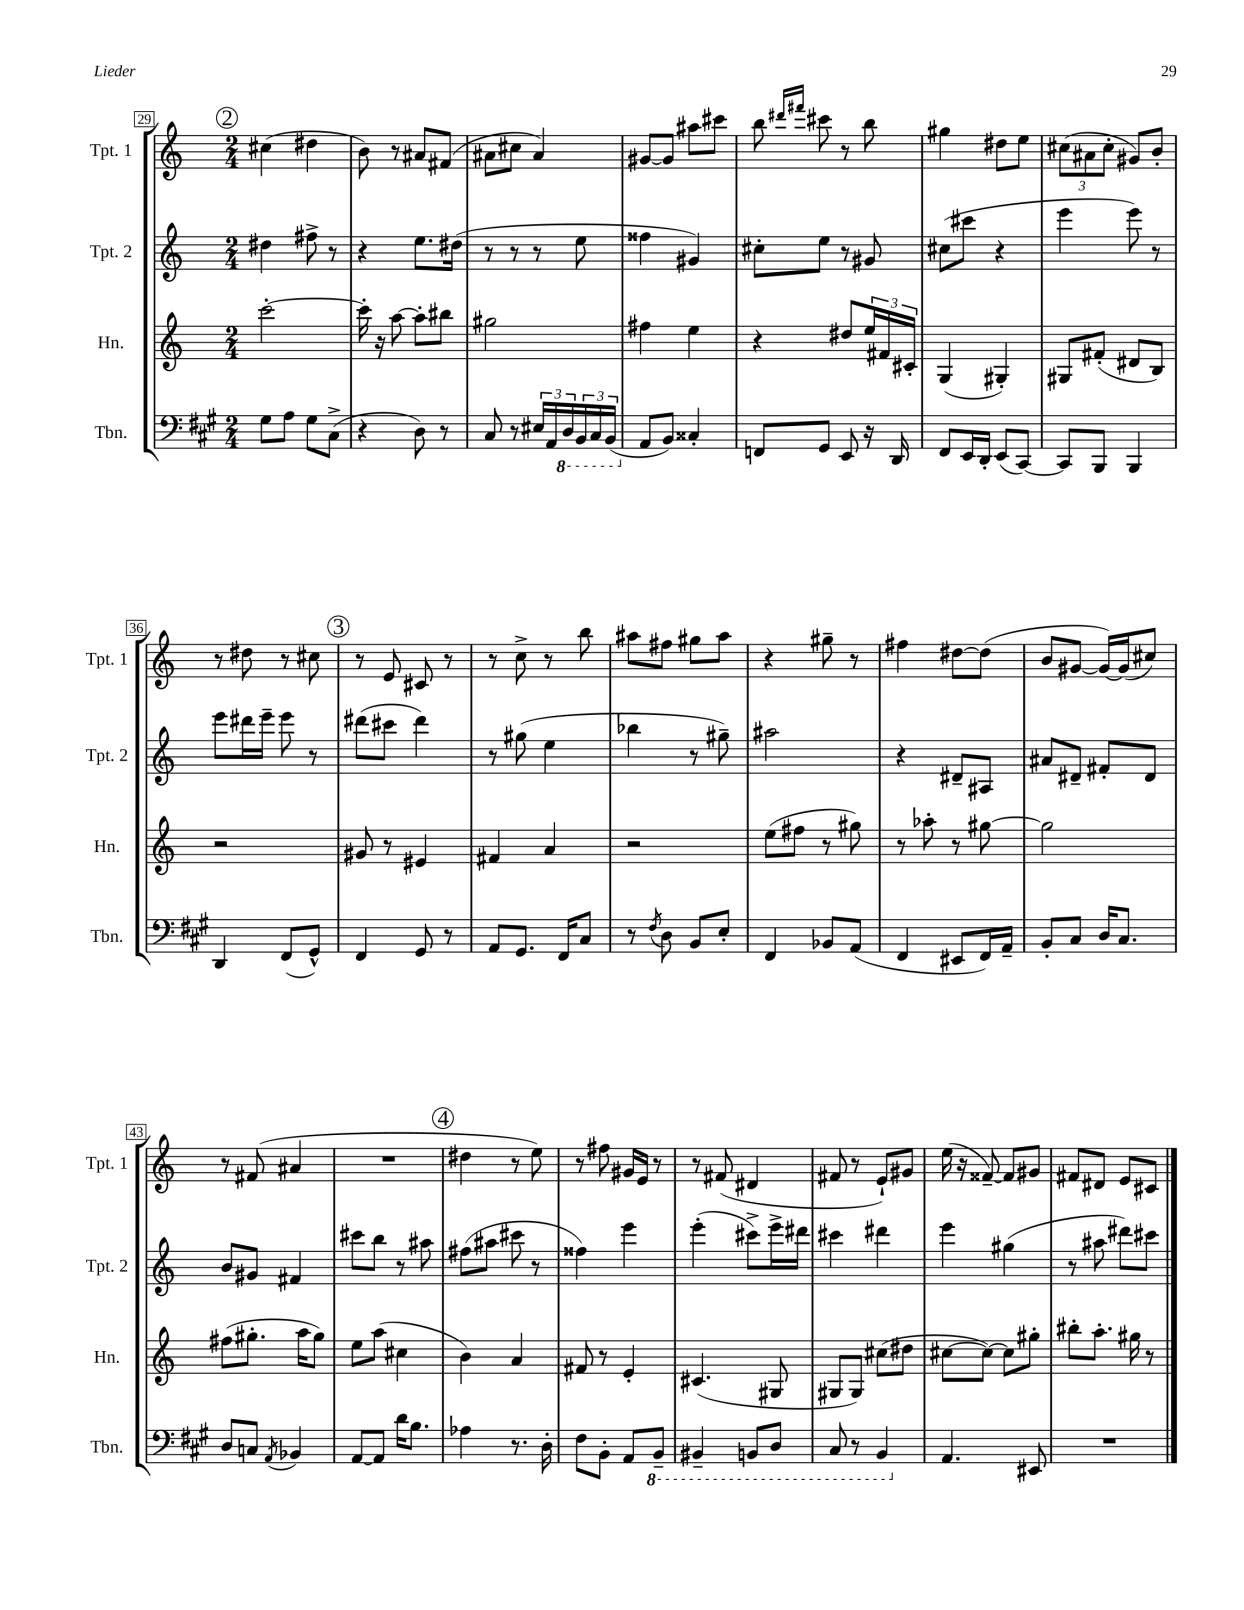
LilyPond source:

<<
\new StaffGroup <<
\new Staff = "s0" \with { instrumentName = "Tpt. 1" shortInstrumentName = "Tpt. 1" } {
    \clef treble \key c \major \numericTimeSignature \time 2/4
    \mark \markup { \circle "2" } cis''4( dis''4 |
    b'8) r8 ais'8 fis'8( |
    ais'8 cis''8 ais'4) |
    gis'8~ gis'8 ais''8 cis'''8 |
    b''8 \grace { dis'''16 fis'''16 } cis'''8 r8 b''8 |
    gis''4 dis''8 e''8 |
    \tuplet 3/2 { cis''8( ais'8 cis''8-. } gis'8) b'8-. |
    r8 dis''8 r8 cis''8 |
    \mark \markup { \circle "3" } r8 e'8 cis'8 r8 |
    r8 c''8-> r8 b''8 |
    ais''8 fis''8 gis''8 ais''8 |
    r4 gis''8-- r8 |
    fis''4 dis''8~ dis''8( |
    b'8 gis'8~ gis'16~) gis'16( cis''8) |
    r8 fis'8( ais'4 |
    R2 |
    \mark \markup { \circle "4" } dis''4 r8 e''8) |
    r8 fis''8 gis'16 e'16 r8 |
    r8 fis'8( dis'4 |
    fis'8 r8 e'8-!) gis'8 |
    e''16( r16 fisis'8~--) fisis'8 gis'8 |
    fis'8 dis'8 e'8 cis'8 \bar "|." |
}
\new Staff = "s1" \with { instrumentName = "Tpt. 2" shortInstrumentName = "Tpt. 2" } {
    \clef treble \key c \major \numericTimeSignature \time 2/4
    \mark \markup { \circle "2" } dis''4 fis''8-> r8 |
    r4 e''8. dis''16( |
    r8 r8 r8 e''8 |
    fisis''4 gis'4) |
    cis''8-. e''8 r8 gis'8 |
    cis''8( cis'''8 r4 |
    e'''4 e'''8) r8 |
    e'''8 dis'''16 e'''16-- e'''8 r8 |
    \mark \markup { \circle "3" } dis'''8( cis'''8 dis'''4) |
    r8 gis''8( e''4 |
    bes''4 r8 gis''8--) |
    ais''2 |
    r4 dis'8-- ais8 |
    ais'8 dis'8-- fis'8-. dis'8 |
    b'8 gis'8 fis'4 |
    cis'''8 b''8 r8 ais''8 |
    \mark \markup { \circle "4" } fis''8( ais''8 cis'''8 r8 |
    fisis''4) e'''4 |
    e'''4-.( cis'''8->) e'''16-> dis'''16 |
    cis'''4 dis'''4 |
    e'''4 gis''4( |
    r8 ais''8 dis'''8) cis'''8 \bar "|." |
}
\new Staff = "s2" \with { instrumentName = "Hn." shortInstrumentName = "Hn." } {
    \clef treble \key c \major \numericTimeSignature \time 2/4
    \mark \markup { \circle "2" } c'''2~-. |
    c'''16-. r16 a''8~ a''8-. bis''8 |
    gis''2 |
    fis''4 e''4 |
    r4 dis''8 \tuplet 3/2 { e''16 fis'16 cis'16-. } |
    g4( gis4-.) |
    gis8 fis'8-.( dis'8 b8) |
    r2 |
    \mark \markup { \circle "3" } gis'8 r8 eis'4 |
    fis'4 a'4 |
    r2 |
    e''8( fis''8 r8 gis''8) |
    r8 aes''8-. r8 gis''8~ |
    gis''2 |
    fis''8( gis''8.-. a''16 gis''8) |
    e''8 a''8( cis''4 |
    \mark \markup { \circle "4" } b'4) a'4 |
    fis'8 r8 e'4-. |
    cis'4.( gis8 |
    gis8 gis8) cis''8( dis''8 |
    cis''8~ cis''8~) cis''8 gis''8-. |
    bis''8-. a''8.-. gis''16 r8 \bar "|." |
}
\new Staff = "s3" \with { instrumentName = "Tbn." shortInstrumentName = "Tbn." } {
    \clef bass \key a \major \numericTimeSignature \time 2/4
    \mark \markup { \circle "2" } gis8 a8 gis8 cis8->( |
    r4 d8) r8 |
    cis8 r8 \tuplet 3/2 { eis16 a,16 \ottava #-1 d,16 } \tuplet 3/2 { b,,16 cis,16 b,,16( \ottava #0 } |
    a,8 b,8) cisis4-. |
    f,8 gis,8 e,8 r16 d,16 |
    fis,8 e,16 d,16-. e,8( cis,8~) |
    cis,8 b,,8 b,,4 |
    d,4 fis,8( gis,8-^) |
    \mark \markup { \circle "3" } fis,4 gis,8 r8 |
    a,8 gis,8. fis,16 cis8 |
    r8 \acciaccatura { fis8 } d8 b,8 e8-. |
    fis,4 bes,8 a,8( |
    fis,4 eis,8 fis,16) a,16-- |
    b,8-. cis8 d16 cis8. |
    d8 c8 \acciaccatura { a,8 } bes,4 |
    a,8~ a,8 d'16 b8. |
    \mark \markup { \circle "4" } aes4 r8. d16-. |
    fis8 b,8-. a,8 \ottava #-1 b,,8-- |
    bis,,4-- b,,8 d,8 |
    cis,8 r8 b,,4 \ottava #0 |
    a,4. eis,8 |
    R2 \bar "|." |
}
>>
>>
\layout { \context { \Score currentBarNumber = #29 \override BarNumber.stencil = #(make-stencil-boxer 0.1 0.3 ly:text-interface::print) } }
